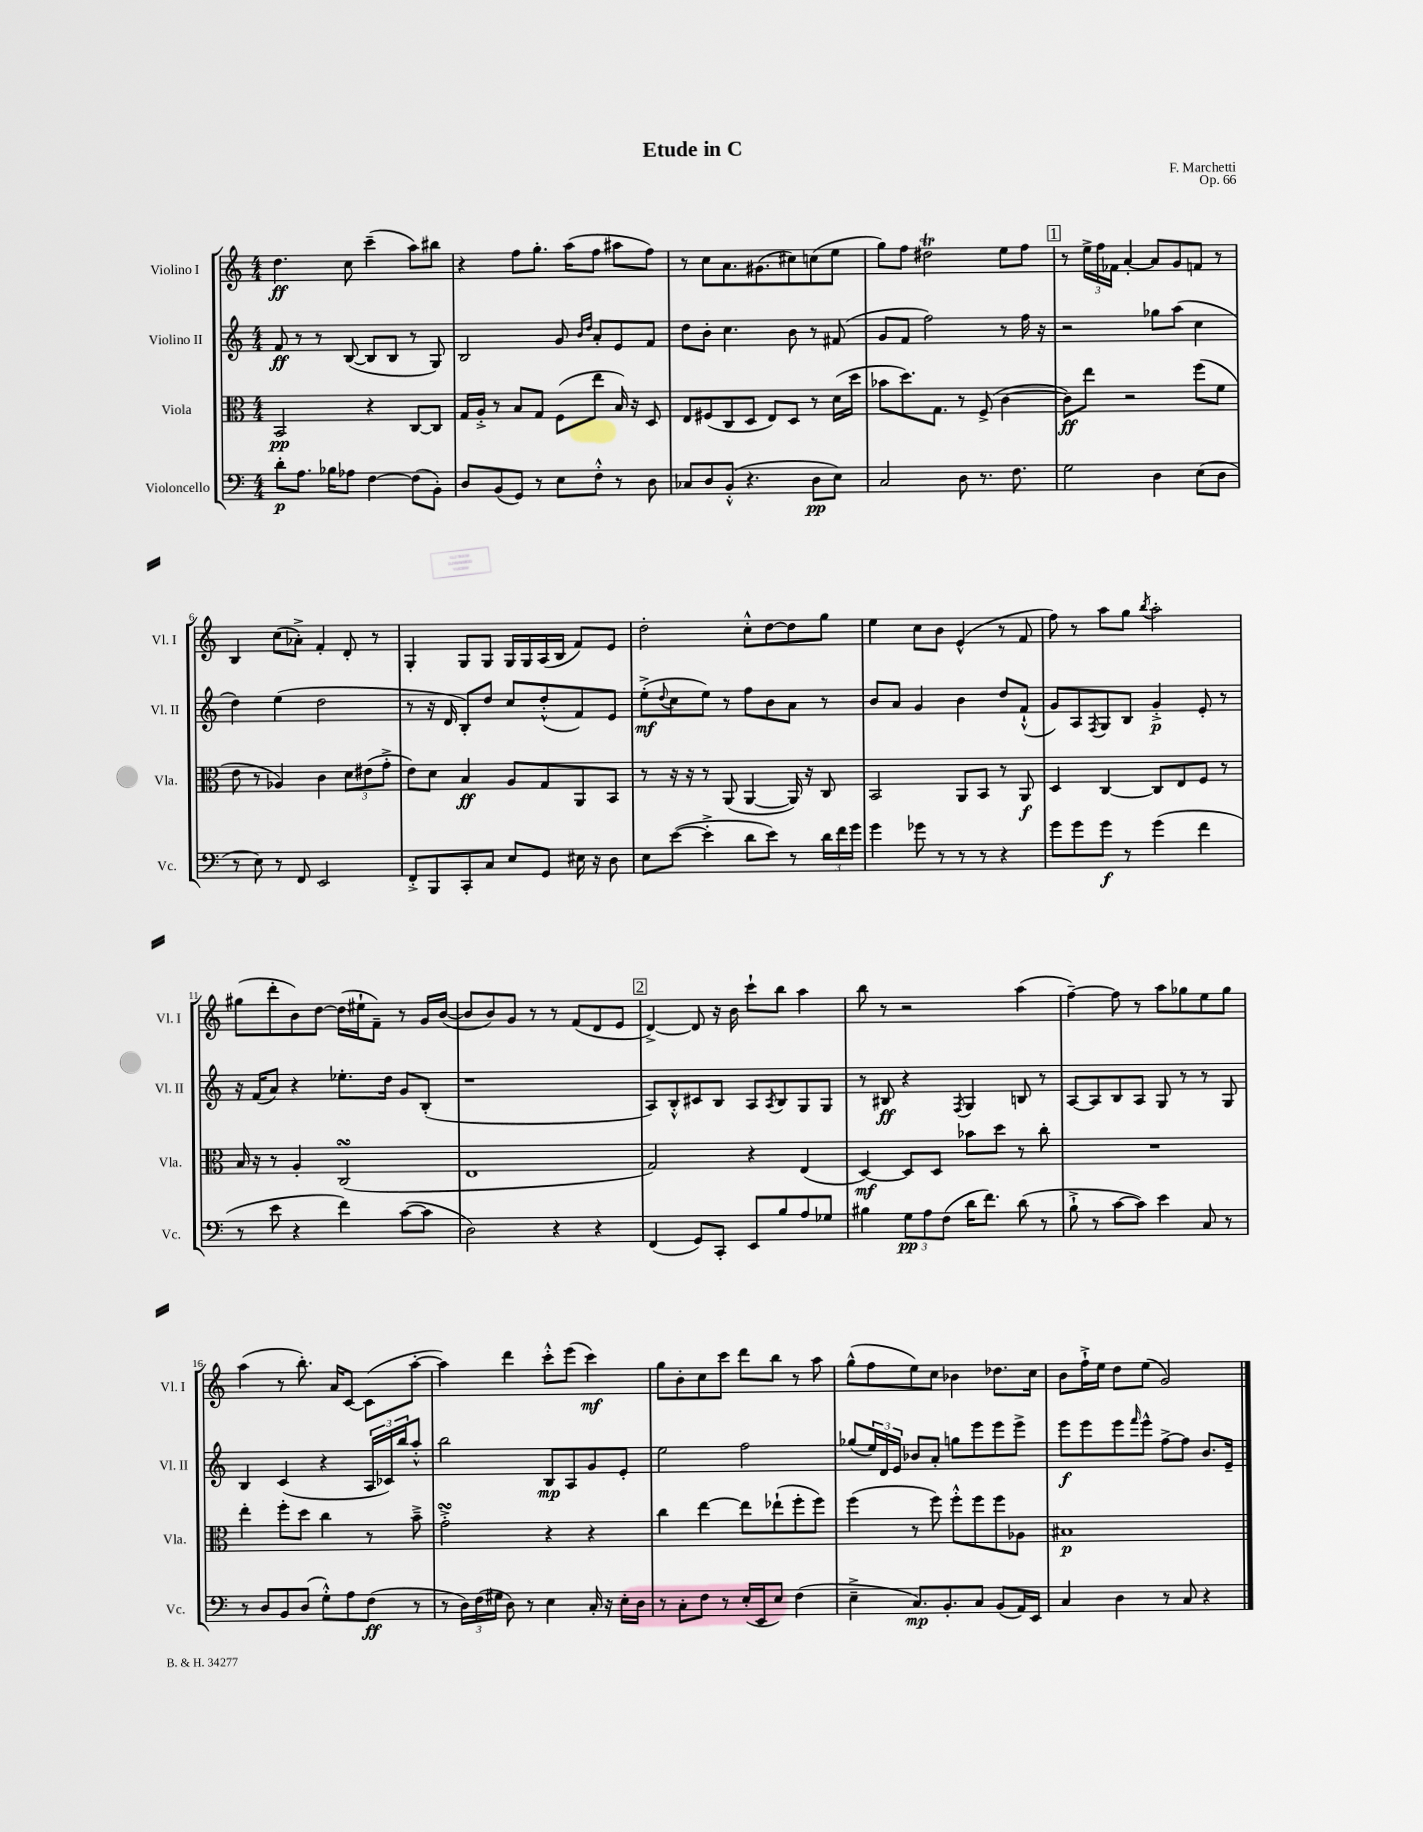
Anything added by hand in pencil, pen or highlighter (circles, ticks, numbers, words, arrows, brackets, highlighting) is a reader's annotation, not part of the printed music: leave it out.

**kern	**dynam	**kern	**dynam	**kern	**dynam	**kern	**dynam
*part4	*part4	*part3	*part3	*part2	*part2	*part1	*part1
*staff4	*staff4	*staff3	*staff3	*staff2	*staff2	*staff1	*staff1
*I"Violoncello	*	*I"Viola	*	*I"Violino II	*	*I"Violino I	*
*I'Vc.	*	*I'Vla.	*	*I'Vl. II	*	*I'Vl. I	*
*clefF4	*	*clefC3	*	*clefG2	*	*clefG2	*
*k[]	*	*k[]	*	*k[]	*	*k[]	*
*M4/4	*	*M4/4	*	*M4/4	*	*M4/4	*
=1	=1	=1	=1	=1	=1	=1	=1
8d'\L	p	2BB/	pp	8f/	ff	4.dd\	ff
8.A\J	.	.	.	8r	.	.	.
.	.	.	.	8r	.	.	.
16B-X\KL	.	.	.	.	.	.	.
8A-X\J	.	.	.	([8B/	.	8cc\	.
[4F\	.	4r	.	8B/L]	.	(4ccc~\	.
.	.	.	.	8B/J	.	.	.
(8F\L]	.	[8C/L	.	8r	.	8aa\L)	.
8BB'\J)	.	8C/J]	.	8G/)	.	8bb#X\J	.
=2	=2	=2	=2	=2	=2	=2	=2
8D/L	.	16G/LL	.	2B/	.	4r	.
.	.	16A'^/JJ	.	.	.	.	.
(8BB/	.	8r	.	.	.	.	.
8GG/J)	.	8B/L	.	.	.	8ff\L	.
8r	.	8G/J	.	.	.	8.gg'\J	.
8E\L	.	(8F\L	.	8g/	.	.	.
.	.	.	.	.	.	(16aa\KL	.
.	.	.	.	16qqb/LL	.	.	.
.	.	.	.	16qqdd/JJ	.	.	.
8F'^^\J	.	8ee\J	.	8a'/L	.	8ff\J	.
8r	.	16B/)	.	8e/	.	8aa#X\L	.
.	.	16r	.	.	.	.	.
8D\	.	8D/	.	8f/J	.	8ff\J)	.
=3	=3	=3	=3	=3	=3	=3	=3
8C-X/L	.	8E/L	.	8dd\L	.	8r	.
8D/	.	(8F#X/	.	8b'\J	.	8cc\L	.
(8BB'^^/J	.	8C/	.	4.cc\	.	8.a\	.
4.r	.	8D/J	.	.	.	.	.
.	.	.	.	.	.	(8.g#X\	.
.	.	8E/L)	.	.	.	.	.
.	.	8D/J	.	8b\	.	8cc#X\)	.
8D\L	pp	8r	.	8r	.	(8ccn\	.
8E\J)	.	(16d\LL	.	(8f#X/	.	8ee\J	.
.	.	16dd\JJ	.	.	.	.	.
=4	=4	=4	=4	=4	=4	=4	=4
2C/	.	8b-X\L	.	8g/L	.	8gg\L)	.
.	.	8.dd\)	.	8f/J	.	8ff\J	.
.	.	.	.	2ff\)	.	2dd#Xt\	.
.	.	8.G\J	.	.	.	.	.
8D\	.	8r	.	.	.	.	.
8.r	.	(8F^/	.	.	.	.	.
.	.	[4c\	.	8r	.	8ee\L	.
8.F\	.	.	.	.	.	.	.
.	.	.	.	16ff\	.	8ff\J	.
.	.	.	.	16r	.	.	.
!!LO:REH:place=s1:t=1
=5	=5	=5	=5	=5	=5	=5	=5
2G\	.	8c\L])	ff	2r	.	8r	.
.	.	8ee\J	.	.	.	24ee^\LL	.
.	.	.	.	.	.	24ff\	.
.	.	.	.	.	.	24f-X\JJ	.
.	.	2r	.	.	.	[4a'/	.
4D\	.	.	.	8gg-X\L	.	8a/L]	.
.	.	.	.	(8aa\J	.	8g/	.
(8E\L	.	(8ff\L	.	4cc\	.	8fn/J	.
8D\J	.	8f\J	.	.	.	8r	.
!!LO:LB:g=z
=6	=6	=6	=6	=6	=6	=6	=6
8r	.	8e\	.	4dd\)	.	4B/	.
8E\)	.	8r	.	.	.	.	.
8r	.	4A-X/)	.	(4ee\	.	(8cc\L	.
8FF/	.	.	.	.	.	8a-X'^\J)	.
2EE/	.	4c\	.	2dd\	.	4f'/	.
.	.	12d\L	.	.	.	8d'/	.
.	.	(12e#X\	.	.	.	.	.
.	.	.	.	.	.	8r	.
.	.	12g'^\J	.	.	.	.	.
=7	=7	=7	=7	=7	=7	=7	=7
8FF'^/L	.	8e\L)	.	8r	.	4G'/	.
8BBB/	.	8d\J	.	16r	.	.	.
.	.	.	.	16d/	.	.	.
8CC'/	.	4B/	ff	8B'/L)	.	8G/L	.
8C/J	.	.	.	8dd/J	.	8G/J	.
8E/L	.	8A/L	.	8cc/L	.	16G/LL	.
.	.	.	.	.	.	16G/	.
8GG/J	.	8G/	.	(8dd'^^/	.	(16A/	.
.	.	.	.	.	.	16B/JJ	.
16E#X\	.	8AA/	.	8f/)	.	8f/L)	.
16r	.	.	.	.	.	.	.
8D\	.	8BB/J	.	8e/J	.	8e/J	.
=8	=8	=8	=8	=8	=8	=8	=8
8E\L	.	8r	.	(8ee'^\L	mf	2dd'\	.
.	.	.	.	8qqdd/	.	.	.
([8e\J	.	16r	.	8cc\	.	.	.
.	.	16r	.	.	.	.	.
4e'^\]	.	8r	.	8ee\J)	.	.	.
.	.	(8AA/	.	8r	.	.	.
8d\L	.	[4AA/	.	8ff\L	.	8cc'^^\L	.
8e\J)	.	.	.	8b\	.	[8dd\	.
8r	.	16AA/])	.	8a\J	.	8dd\]	.
.	.	16r	.	.	.	.	.
24d\LL	.	8C/	.	8r	.	8gg\J	.
24f\	.	.	.	.	.	.	.
24g\JJ	.	.	.	.	.	.	.
=9	=9	=9	=9	=9	=9	=9	=9
4g\	.	2BB/	.	8b/L	.	4ee\	.
.	.	.	.	8a/J	.	.	.
8g-X\	.	.	.	4g/	.	8cc\L	.
8r	.	.	.	.	.	8b\J	.
8r	.	8AA/L	.	4b\	.	(4e^^/	.
8r	.	8BB/J	.	.	.	.	.
4r	.	8r	.	8dd/L	.	8r	.
.	.	8AA/	f	(8f`^^/J	.	8f/	.
=10	=10	=10	=10	=10	=10	=10	=10
8g\L	.	4D/	.	8g/L)	.	8ff\)	.
8g\	.	.	.	8A/	.	8r	.
.	.	.	.	8qF/	.	.	.
8g\J	f	[4C/	.	8G/	.	8aa\L	.
8r	.	.	.	8B/J	.	8gg\J	.
.	.	.	.	.	.	8qbb/	.
(4g\	.	8C/L]	.	4g'^/	p	2aa'\	.
.	.	8E/	.	.	.	.	.
4f\	.	8F/J	.	8e'/	.	.	.
.	.	8r	.	8r	.	.	.
!!LO:LB:g=z
=11	=11	=11	=11	=11	=11	=11	=11
8r	.	16B/	.	16r	.	(8gg#X\L	.
.	.	16r	.	(16f/KL	.	.	.
8e\	.	8r	.	8a/J)	.	8ddd'\	.
4r	.	4A'/	.	4r	.	8b\)	.
.	.	.	.	.	.	[8dd\J	.
4f\)	.	(2CsSSs/	.	8.ee-X'\L	.	(16dd\LL]	.
.	.	.	.	.	.	16ee#X`\J	.
.	.	.	.	.	.	8f~\J)	.
.	.	.	.	16dd\Jk	.	.	.
([8c\L	.	.	.	8g/L	.	8r	.
8c\J]	.	.	.	(8B'/J	.	16g/LL	.
.	.	.	.	.	.	([16b/JJ	.
=12	=12	=12	=12	=12	=12	=12	=12
2D\)	.	1E	.	1r	.	8b/L]	.
.	.	.	.	.	.	8b/)	.
.	.	.	.	.	.	8g/J	.
.	.	.	.	.	.	8r	.
4r	.	.	.	.	.	8r	.
.	.	.	.	.	.	(8f/L	.
4r	.	.	.	.	.	8d/	.
.	.	.	.	.	.	8e/J	.
!!LO:REH:place=s1:t=2
=13	=13	=13	=13	=13	=13	=13	=13
(4FF/	.	2G/)	.	8A/L)	.	[4d^/)	.
.	.	.	.	8B'^^/	.	.	.
8GG/L)	.	.	.	8c#X/	.	8d/]	.
8CC'/J	.	.	.	8B/J	.	16r	.
.	.	.	.	.	.	16b\	.
8EE/L	.	4r	.	8A/L	.	8ccc`\L	.
.	.	.	.	8qA/	.	.	.
8B/	.	.	.	8B/	.	8bb\J	.
8A/	.	(4E/	.	8G/	.	4aa\	.
8G-X/J	.	.	.	8G/J	.	.	.
=14	=14	=14	=14	=14	=14	=14	=14
4B#X\	.	[4D/)	mf	8r	.	8bb\	.
.	.	.	.	8B#X/	ff	8r	.
12G\L	pp	8D/L]	.	4r	.	2r	.
12A\	.	.	.	.	.	.	.
.	.	8D/J	.	.	.	.	.
(12F\J	.	.	.	.	.	.	.
.	.	.	.	8qF/	.	.	.
16d\KL	.	8b-X\L	.	4G/	.	.	.
8.f\J)	.	.	.	.	.	.	.
.	.	8dd\J	.	.	.	.	.
(8d\	.	8r	.	8Bn/	.	(4aa\	.
8r	.	8cc'\	.	8r	.	.	.
=15	=15	=15	=15	=15	=15	=15	=15
8B`^\	.	1r	.	[8A/L	.	[4ff~\)	.
8r	.	.	.	8A/]	.	.	.
[8c\L	.	.	.	8B/	.	8ff\]	.
8c\J])	.	.	.	8A/J	.	8r	.
4e\	.	.	.	8G/	.	8aa\L	.
.	.	.	.	8r	.	8gg-X\	.
8C/	.	.	.	8r	.	8ee\	.
8r	.	.	.	8G/	.	8gg-\J	.
!!LO:LB:g=z
=16	=16	=16	=16	=16	=16	=16	=16
8r	.	4ee'\	.	4B/	.	(4aa\	.
8D/L	.	.	.	.	.	.	.
8BB/	.	8ff'\L	.	(4c/	.	8r	.
(8D/J	.	8dd\J	.	.	.	8.bb'\)	.
8G'^^\L)	.	4cc\	.	4r	.	.	.
.	.	.	.	.	.	16a/KL	.
8A\	.	.	.	.	.	[8c/J	.
(8F\J	ff	8r	.	24A/LL	.	(8c\L]	.
.	.	.	.	24c-X/)	.	.	.
.	.	.	.	24bb/J	.	.	.
8r	.	8b~^\	.	8aa'^^/J	.	[8aa'\J	.
=17	=17	=17	=17	=17	=17	=17	=17
8r	.	2gsSSS'^\	.	2bb\	.	4aa\])	.
24D\LL)	.	.	.	.	.	.	.
(24F\	.	.	.	.	.	.	.
24G#X\JJ	.	.	.	.	.	.	.
8D\)	.	.	.	.	.	4ddd\	.
8r	.	.	.	.	.	.	.
4E\	.	4r	.	8B/L	mp	8ccc'^^\L	.
.	.	.	.	8A/	.	(8eee\J	.
16C'/	.	4r	.	8g/	.	4ccc\)	mf
16r	.	.	.	.	.	.	.
16E'\LL	.	.	.	8e'/J	.	.	.
16D\JJ	.	.	.	.	.	.	.
=18	=18	=18	=18	=18	=18	=18	=18
8r	.	4cc\	.	2ee\	.	8gg\L	.
8C'\L	.	.	.	.	.	8b'\	.
8F\J	.	[4ee\	.	.	.	8cc\	.
8r	.	.	.	.	.	8ccc\J	.
(16E'/LL	.	8ee\L]	.	2ff\	.	8ddd\L	.
16EE/J	.	.	.	.	.	.	.
8E/J)	.	(8ee-X`\	.	.	.	8bb\J	.
(4F\	.	8ff'\	.	.	.	8r	.
.	.	8ff\J)	.	.	.	8aa\	.
=19	=19	=19	=19	=19	=19	=19	=19
4E~^\	.	(4ff\	.	(8gg-X/L	.	(8gg^^\L	.
.	.	.	.	24ee/L)	.	8ff\	.
.	.	.	.	24d/	.	.	.
.	.	.	.	24e/JJ	.	.	.
8.C/L)	mp	8r	.	8b-X/L	.	8ee\)	.
.	.	8ff\)	.	8a'/J	.	8cc\J	.
8.BB'/	.	.	.	.	.	.	.
.	.	8ff'^^\L	.	8ggn\L	.	4b-X\	.
8C/J	.	8ff\	.	8eee\	.	.	.
(8BB/L	.	8ff\	.	8eee\	.	8.dd-X\L	.
16AA/L)	.	8A-X\J	.	8eee^\J	.	.	.
16EE/JJ	.	.	.	.	.	16cc\Jk	.
=20	=20	=20	=20	=20	=20	=20	=20
4C/	.	1B#X	p	8eee\L	f	8b\L	.
.	.	.	.	8eee\	.	16ff`^\L	.
.	.	.	.	.	.	16ee\JJ	.
4D\	.	.	.	8eee\	.	8dd\L	.
.	.	.	.	16qqfff/	.	.	.
.	.	.	.	8eee^^\J	.	(8ee\J	.
8r	.	.	.	[8ff^\L	.	2g/)	.
8C/	.	.	.	8ff\J]	.	.	.
4r	.	.	.	8.b/L	.	.	.
.	.	.	.	16e~/Jk	.	.	.
==	==	==	==	==	==	==	==
*-	*-	*-	*-	*-	*-	*-	*-
